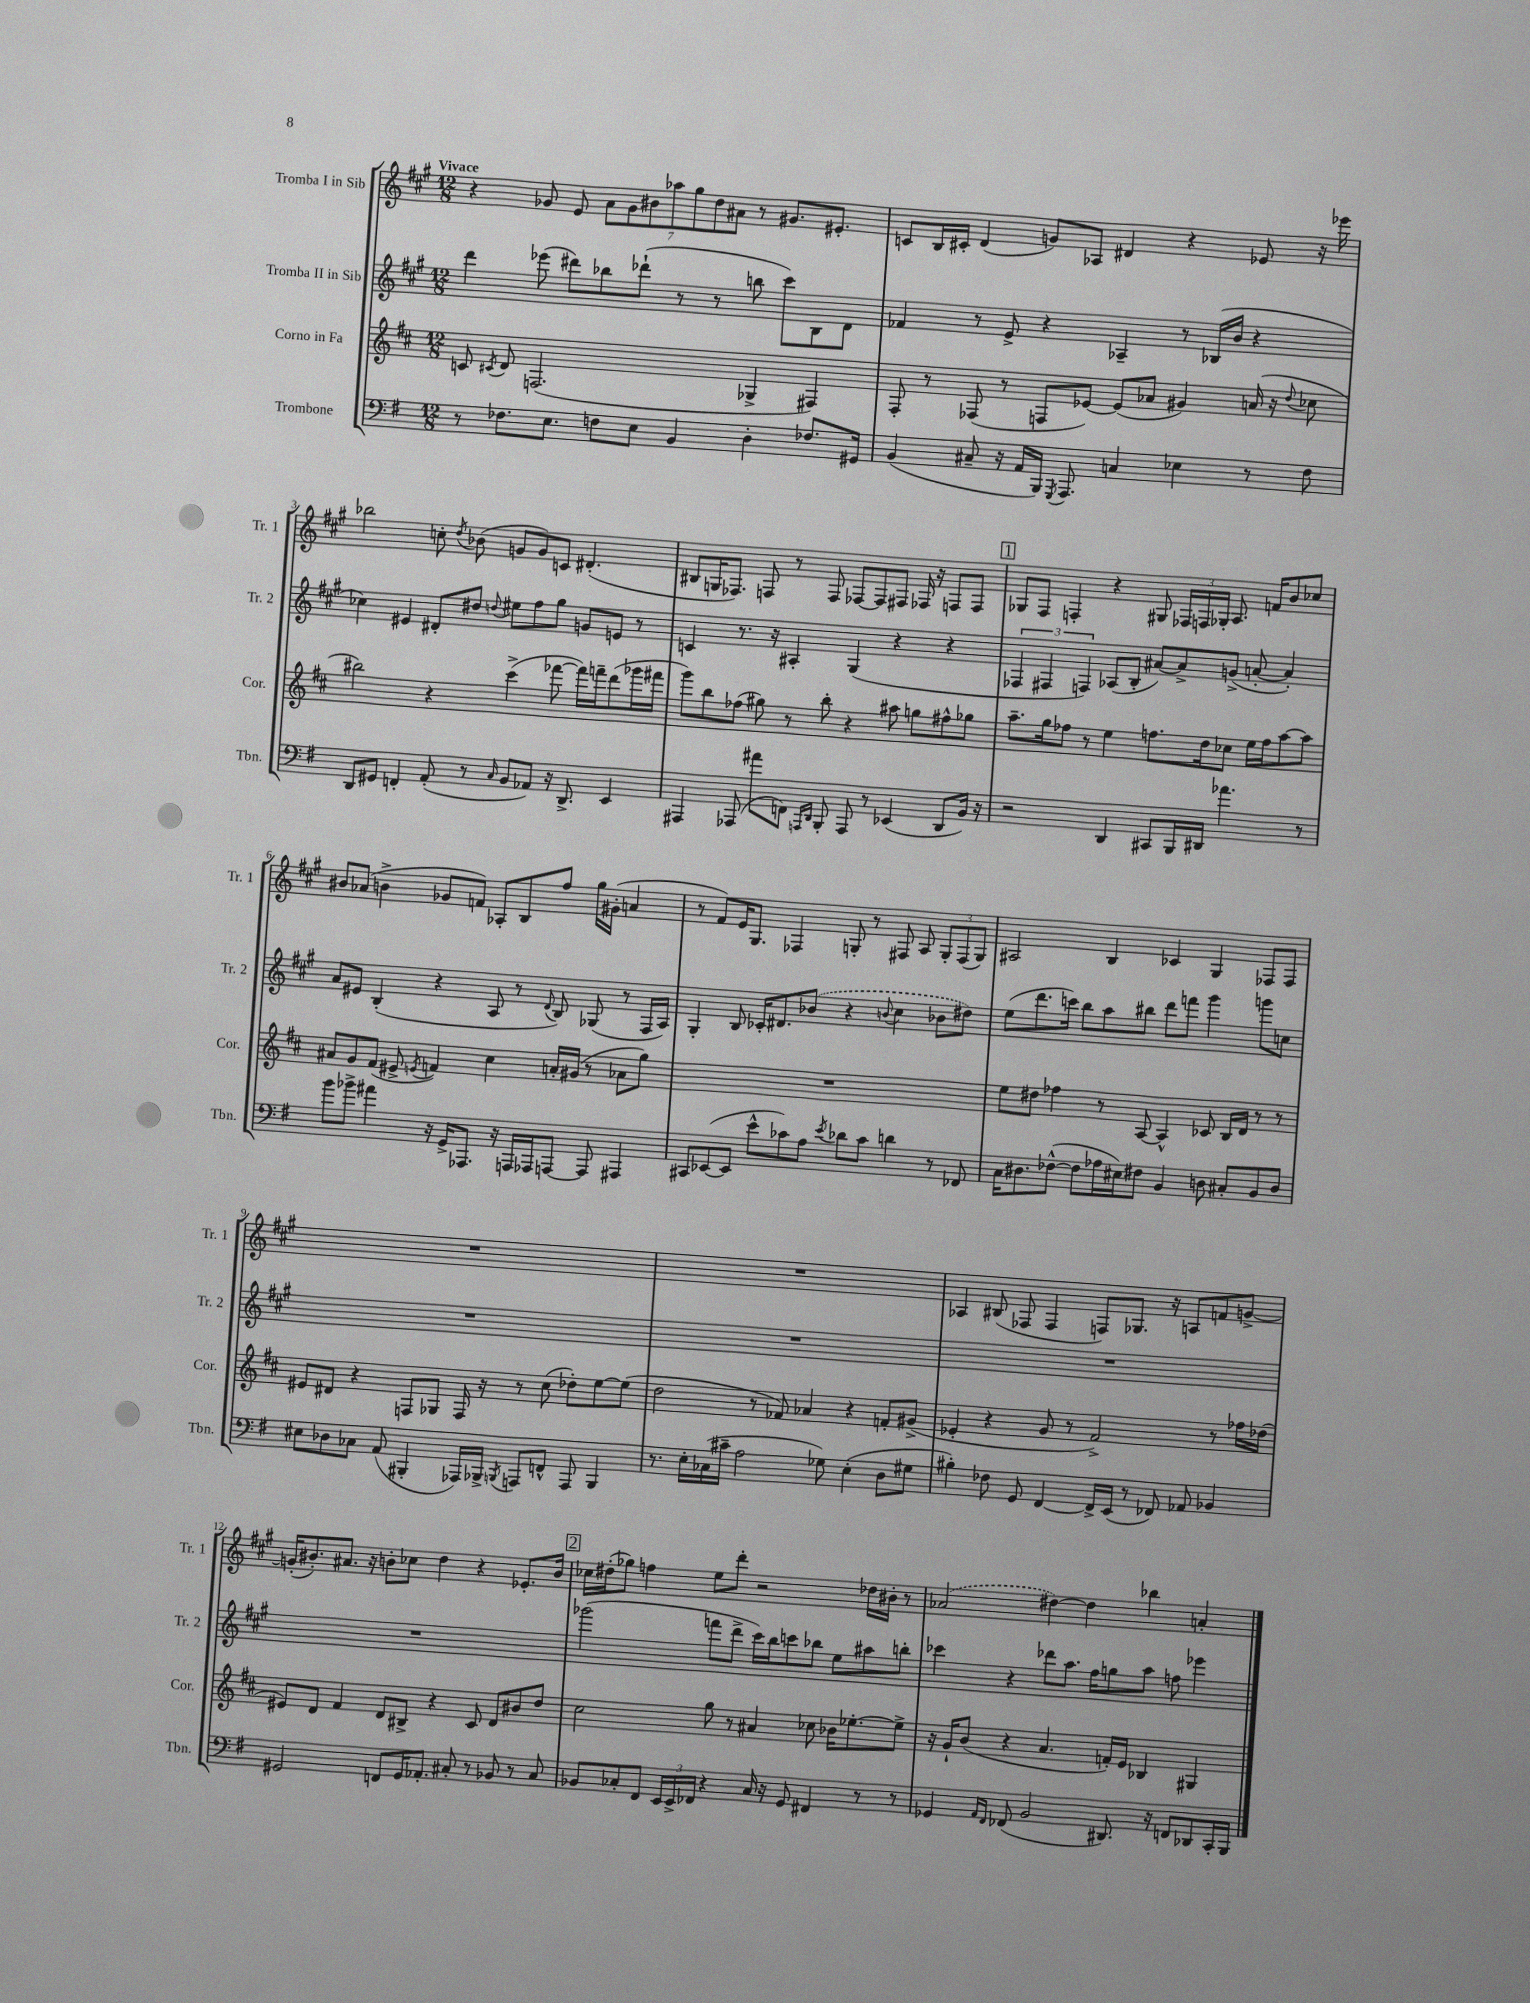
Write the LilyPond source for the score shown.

<<
\new StaffGroup <<
\new Staff = "s0" \with { instrumentName = "Tromba I in Sib" shortInstrumentName = "Tr. 1" } {
    \clef treble \key a \major \numericTimeSignature \time 12/8 \tempo "Vivace"
    \autoBeamOff r4 ges'8 e'8 \tuplet 7/4 { a'8[ ges'8 bis'8 aes''8 gis''8 d''8 ais'8] } r8 gis'8.[ eis'8.]-. |
    c'8[ b16 cis'16]-. d'4( g'8[) aes8] dis'4 r4 ees'8 r16 ees'''16 |
    bes''2 c''8-. \acciaccatura { d''8 } bes'8( g'8[ g'8) c'8] dis'4.-.( |
    bis8[ g16 fes8.]) f8 r8 f8 fes8[~ fes8 fis8] fes16 r16 f8[ f8] |
    \mark \markup { \box "1" } ges8[ fis8] f4-. r4 gis8 \tuplet 3/2 { fes16[ f16 ges16]-. } a8. f'16[ b'8 ces''8] |
    bis'8[ aes'8]( b'4-> ges'8[ f'8]) aes8[-. b8 fis''8] gis''16[ gis'16]-.( a'4 |
    r8 fis'8[) e'16 gis8.] fes4 g8-. r8 fis8 a8 \tuplet 3/2 { g8[-. fis8( g8]) } |
    ais2 b4 ces'4 gis4 fes8[ fes8] |
    R1. |
    R1. |
    aes4 bis8( fes8 fes4 f8[) ges8.] r16 a8[ f'8 g'8]~-> |
    g'16[-.( bis'8.-.) ais'8.] r16 b'8[-. ces''8] d''4 r4 ees'8.[-. b'16] |
    \mark \markup { \box "2" } ces''16[ dis''16-.( ges''8]) f''4 e''8[ d'''8]-. r2 des''16[ bis'16]-. r8 |
    \once \slurDashed aes'2( dis''4~) dis''4 bes''4 a'4-. \bar "|." |
}
\new Staff = "s1" \with { instrumentName = "Tromba II in Sib" shortInstrumentName = "Tr. 2" } {
    \clef treble \key a \major \numericTimeSignature \time 12/8
    \autoBeamOff d'''4 ees'''8( dis'''8[) bes''8 des'''8]-!( r8 r8 b''8 cis'''8[) b8 d'8] |
    fes'4 r8 e'8-> r4 aes4-- r8 bes16[( b'16] r4 |
    ces''4) eis'4 dis'8[-. dis''8] \appoggiatura { d''8 } eis''8[ fis''8 gis''8] g'8[ e'8] r8 |
    c'4 r8. r16 ais4-. gis4( r4 r4 |
    \mark \markup { \box "1" } \tuplet 3/2 { fes4 fis4 f4) } aes8[( b8]-. ais'8[~) ais'8-> g'8]->( a'8~-. a'4-.) |
    a'8[ eis'8] b4-.( r4 a8 r8 \appoggiatura { d'8 } b8) ges8( r8 fis16[ a16]) |
    gis4-. b8 ces'16[-. dis'8. \once \slurDashed bes'8]( r4 \appoggiatura { b'8 } cis''4 bes'8[ dis''8]) |
    e''8[( d'''8. c'''16]) b''8[ a''8 bis''8] d'''8[ f'''8] gis'''4 g'''8[ c''8] |
    R1. |
    R1. |
    R1. |
    R1. |
    \mark \markup { \box "2" } ges'''2( f'''8[ d'''8]-> cis'''16[) b''16 c'''8 bes''8] e''8[ ais''8 b''8]-. |
    ces'''4 r4 des'''8[ a''8.] fis''16[ g''8 a''8] f''8 ees'''4 \bar "|." |
}
\new Staff = "s2" \with { instrumentName = "Corno in Fa" shortInstrumentName = "Cor." } {
    \clef treble \key d \major \numericTimeSignature \time 12/8
    \autoBeamOff c'8 \acciaccatura { cis'8 } d'8 f2.( ges4-> fis4) |
    fis8-. r8 fes8( r8 f8[ ees'8]~) ees'8[( aes'8] gis'4) a'16( r16 \appoggiatura { d''8 } ces''8 |
    bis''2) r4 cis'''4->( fes'''8~ fes'''16[) f'''16-- d'''8( ges'''16 fis'''16] |
    g'''8[) b''8 fes''8]( gis''8) r8 b''8-. r4 ais''8 g''8[ fis''8-^ ges''8] |
    \mark \markup { \box "1" } a''8.[-- g''16 fes''8] r8 e''4 f''8.[ d''16 ces''8] e''16[ f''16 a''8~ a''8] |
    ais'8[ g'8 fis'8]( eis'8-> \acciaccatura { e'8 } f'4) cis''4 a'16[-. gis'16]( r8 aes'8[ g''8]) |
    R1. |
    e''8[ dis''8] fes''4 r8 a8~ a4-^ ces'8 b16[ d'16] r8 r8 |
    eis'8[ dis'8] r4 f8[ ges8] f16 r16 r8 cis''8( des''8[-.) e''8~ e''8]( |
    d''2 r8 fes'8) aes'4 r4 f'8[-. gis'8]->( |
    ees'4-. r4 g'8 r8 fis'2->) r8 fes''16[ des''16]( |
    eis'8[) d'8] fis'4 d'8[ bis8]-> r4 cis'8 d'8[ bis'8 d''8] |
    \mark \markup { \box "2" } cis''2 g''8 r8 ais'4 ces''8 bes'16[ ees''8.~-. ees''8]-> |
    r16 g'16[-! b'8]( r4 a'4. f'16[-.) e'16] bes4 gis4 \bar "|." |
}
\new Staff = "s3" \with { instrumentName = "Trombone" shortInstrumentName = "Tbn." } {
    \clef bass \key g \major \numericTimeSignature \time 12/8
    \autoBeamOff r8 fes8.[ e8.] f8[ e8] b,4 d4-. fes8.[ gis,16] |
    b,4( cis8-- r16 a,16[ b,,16]) \acciaccatura { g,,8 } a,,8. c4 ees4 r8 fis8 |
    d,8[ gis,8] f,4-. a,8-.( r8 \grace { c16 } b,8[ aes,8]) r16 d,8.-> e,4 |
    ais,,4 aes,,8( ais'8[ f,8]) \grace { a,,16[ d,16] } b,,8-. a,,8 r8 ees,4( d,8[ b,16]) r16 |
    \mark \markup { \box "1" } r2 d,4 cis,8[ b,,16 dis,16] aes'4. r8 |
    b'8[ bes'8]-> ais'4 r16 g,16[-> aes,,8.] r16 a,,16[ aes,,16 a,,8]~ a,,8 ais,,4 |
    cis,8[ ees,8~( ees,8] e'8[-^ ces'8) a8] \acciaccatura { e'8 } des'8[ ces'8] d'4 r8 fes,8 |
    c16[ dis8. fes8]~-^( fes8[ aes16 eis16) fis8] b,4 d8 cis8[-. b,8 d8] |
    eis8[ des8 ces8] a,8( bis,,4-. aes,,16[) bes,,16]-> \acciaccatura { b,,8 } a,,8[ f,8]-^ a,,8 b,,4 |
    r8. e16[-. ces16( cis'16]-- a2 ges8) e4-.( d8[ gis8] |
    bis4-.) fes8 g,8 fis,4~ fis,16[-> e,16]( r8 fes,8) aes,8 bes,4 |
    gis,2 f,8[ gis,16 aes,8.]-. cis8-. r8 bes,8 r8 cis8 |
    \mark \markup { \box "2" } bes,8[ ces8-. fis,8] \tuplet 3/2 { e,16[ e,16-> fes,16] } r4 ces16 r16 g,8 fis,4 r8 r8 |
    ges,4 \grace { a,16[ fis,16] } fes,8( b,2 dis,8.) r16 f,8[ des,8 c,16-. b,,16] \bar "|." |
}
>>
>>
